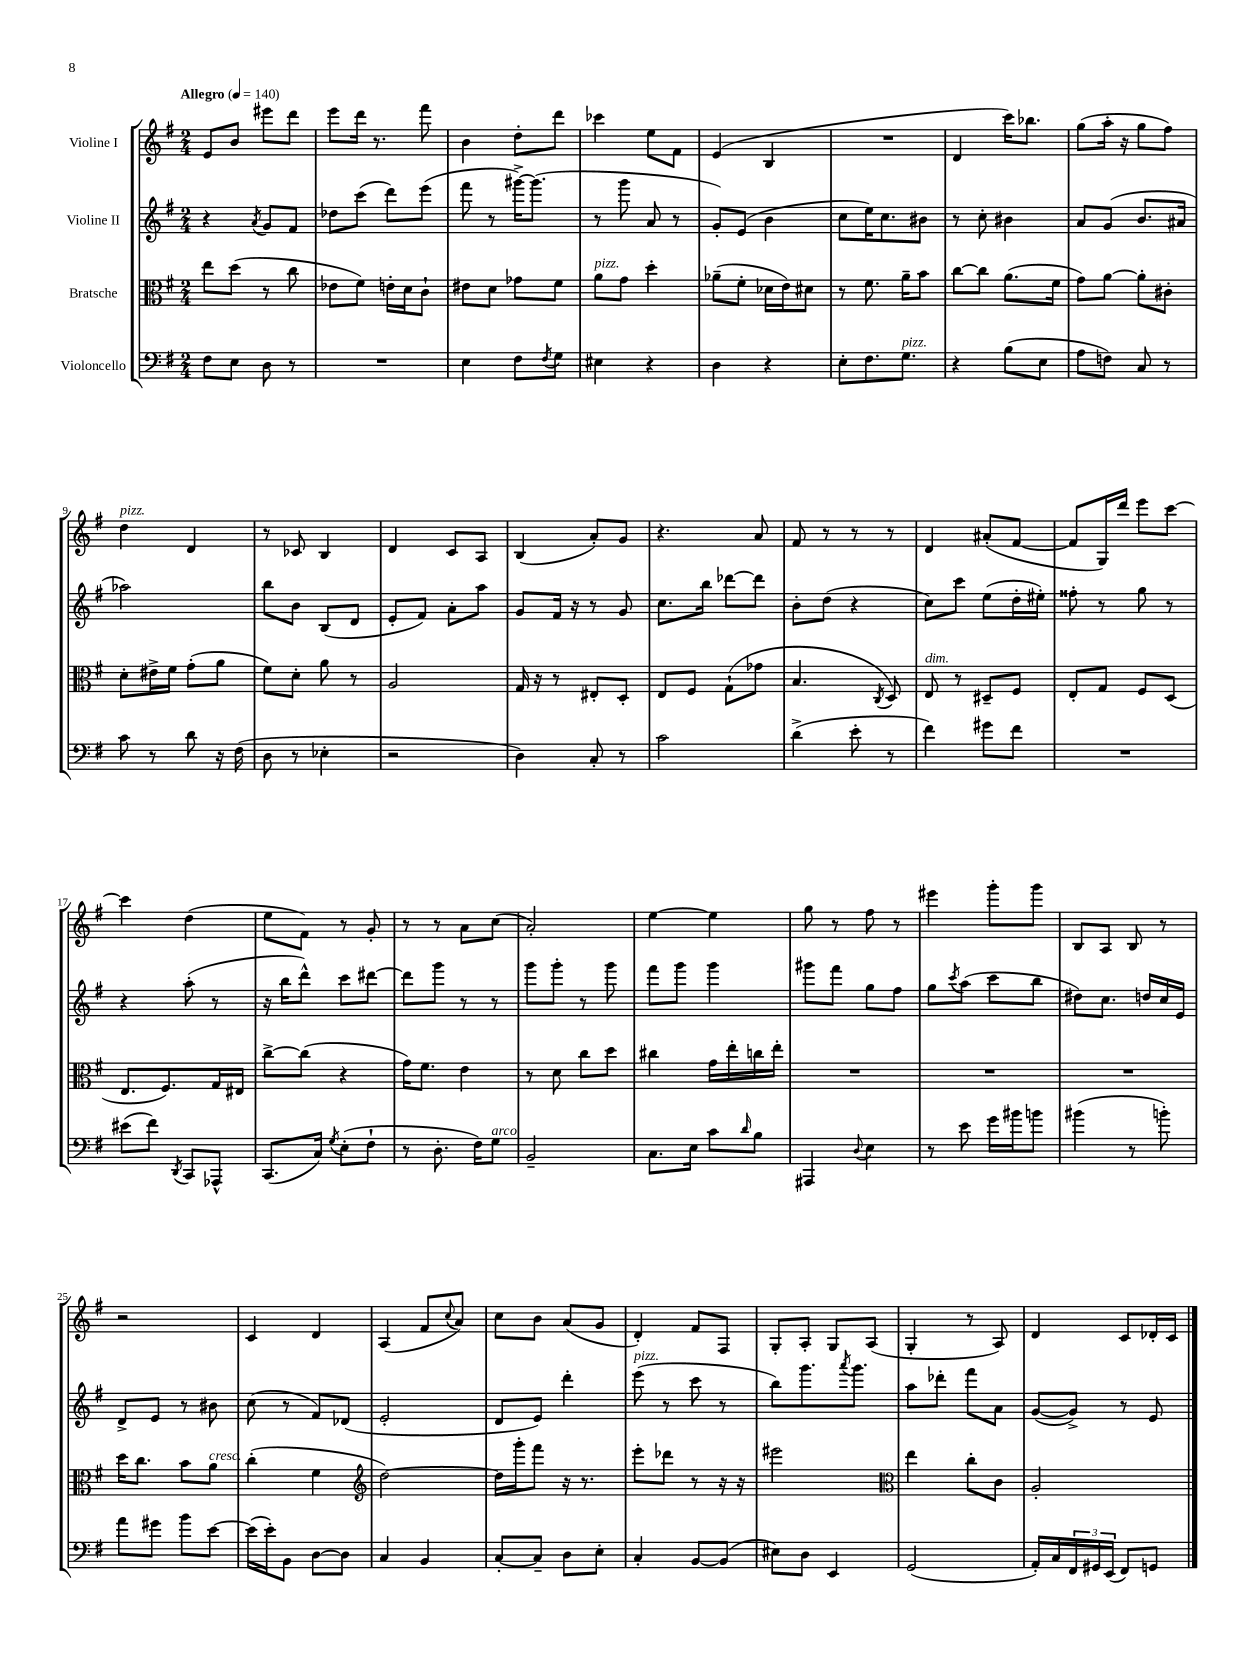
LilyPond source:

<<
\new StaffGroup <<
\new Staff = "s0" \with { instrumentName = "Violine I" } {
    \clef treble \key g \major \numericTimeSignature \time 2/4 \tempo "Allegro" 4 = 140
    e'8 b'8 eis'''8 d'''8 |
    e'''8 d'''16 r8. fis'''8 |
    b'4 d''8-. d'''8 |
    ces'''4 e''8 fis'8 |
    e'4( b4 |
    R2 |
    d'4 c'''16) bes''8. |
    g''8( a''16-. r16 g''8 fis''8) |
    d''4^\markup { \italic "pizz." } d'4 |
    r8 ces'8 b4 |
    d'4 c'8 a8 |
    b4( a'8-.) g'8 |
    r4. a'8 |
    fis'8 r8 r8 r8 |
    d'4 ais'8-.( fis'8~ |
    fis'8 g16) d'''16 e'''8 c'''8~ |
    c'''4 d''4( |
    e''8 fis'8) r8 g'8-. |
    r8 r8 a'8 c''8( |
    a'2-.) |
    e''4~ e''4 |
    g''8 r8 fis''8 r8 |
    eis'''4 g'''8-. g'''8 |
    b8 a8 b8 r8 |
    r2 |
    c'4 d'4 |
    a4( fis'8 \appoggiatura { c''8 } a'8) |
    c''8 b'8 a'8( g'8 |
    d'4-.) fis'8 fis8 |
    g8-. a8-. g8 a8( |
    g4-. r8 a8) |
    d'4 c'8 des'16-. c'16 \bar "|." |
}
\new Staff = "s1" \with { instrumentName = "Violine II" } {
    \clef treble \key g \major \numericTimeSignature \time 2/4
    r4 \acciaccatura { a'8 } g'8 fis'8 |
    des''8 c'''8( d'''8) e'''8( |
    fis'''8 r8 gis'''16~->) gis'''8.( |
    r8 g'''8 a'8 r8 |
    g'8-.) e'8( b'4 |
    c''8 e''16) c''8. bis'8 |
    r8 c''8-. bis'4 |
    a'8 g'8( b'8. ais'16 |
    aes''2) |
    b''8 b'8 b8( d'8 |
    e'8-. fis'8) a'8-. a''8 |
    g'8 fis'16 r16 r8 g'8 |
    c''8. b''16 des'''8~ des'''8 |
    b'8-. d''8( r4 |
    c''8) c'''8 e''8( d''16-. eis''16-.) |
    fisis''8-. r8 g''8 r8 |
    r4 a''8-.( r8 |
    r16 b''16 d'''8-^) c'''8 dis'''8~ |
    dis'''8 g'''8 r8 r8 |
    g'''8 g'''8-. r8 g'''8 |
    fis'''8 g'''8 g'''4 |
    gis'''8 fis'''8 g''8 fis''8 |
    g''8 \acciaccatura { c'''8 } a''8( c'''8 b''8 |
    dis''8) c''8. d''16 c''16 e'16 |
    d'8-> e'8 r8 bis'8 |
    c''8( r8 fis'8) des'8( |
    e'2-. |
    d'8 e'8) d'''4-. |
    e'''8^\markup { \italic "pizz." }( r8 c'''8 r8 |
    b''8) g'''8. \acciaccatura { a'''8 } g'''8. |
    a''8 des'''8-. fis'''8 a'8 |
    g'8~( g'8->) r8 e'8 \bar "|." |
}
\new Staff = "s2" \with { instrumentName = "Bratsche" } {
    \clef alto \key g \major \numericTimeSignature \time 2/4
    e''8 d''8( r8 c''8 |
    ees'8 fis'8) e'16-. d'16 c'8-! |
    eis'8 d'8 ges'8 fis'8 |
    a'8^\markup { \italic "pizz." } g'8 d''4-. |
    aes'8--( fis'8-. des'16 e'16) dis'8 |
    r8 fis'8. a'16-- b'8 |
    c''8~ c''8 a'8.( fis'16 |
    g'8) a'8~ a'8-. cis'8-. |
    d'8-. eis'16-> fis'16 g'8-.( a'8 |
    fis'8) d'8-. a'8 r8 |
    a2 |
    g16 r16 r8 eis8-. d8-. |
    e8 fis8 g8-!( ges'8 |
    b4. \acciaccatura { c8 } d8) |
    e8^\markup { \italic "dim." } r8 dis8-- fis8 |
    e8-. g8 fis8 d8( |
    e8. fis8.) g16 eis16 |
    c''8~-> c''8( r4 |
    g'16) fis'8. e'4 |
    r8 d'8 c''8 d''8 |
    cis''4 g'16 e''16-. c''16 e''16-. |
    R2 |
    R2 |
    R2 |
    d''16 c''8. b'8 a'8^\markup { \italic "cresc." } |
    c''4-.( fis'4 |
    \clef treble d''2~) |
    d''16 g'''16-. fis'''8 r16 r8. |
    e'''8-. des'''8 r8 r16 r16 |
    eis'''2 |
    \clef alto e''4 c''8-. c'8 |
    a2-. \bar "|." |
}
\new Staff = "s3" \with { instrumentName = "Violoncello" } {
    \clef bass \key g \major \numericTimeSignature \time 2/4
    fis8 e8 d8 r8 |
    R2 |
    e4 fis8 \acciaccatura { fis8 } g8 |
    eis4 r4 |
    d4 r4 |
    e8-. fis8. g8.^\markup { \italic "pizz." } |
    r4 b8( e8 |
    a8 f8) c8 r8 |
    c'8 r8 d'8 r16 fis16( |
    d8 r8 ees4-. |
    r2 |
    d4) c8-. r8 |
    c'2 |
    d'4->( e'8-. r8 |
    fis'4) gis'8 fis'8 |
    R2 |
    eis'8( fis'8) \acciaccatura { d,8 } c,8 aes,,8-^ |
    c,8.( c16) \acciaccatura { g8 } e8-.( fis8-! |
    r8 d8.-. fis16) g8^\markup { \italic "arco" } |
    b,2-- |
    c8. e16 c'8 \grace { d'16 } b8 |
    ais,,4 \appoggiatura { d8 } e4 |
    r8 e'8 g'16 bis'16 b'8 |
    bis'4( r8 b'8-.) |
    a'8 gis'8 b'8 e'8~ |
    e'16( e'16-.) b,8 d8~ d8 |
    c4 b,4 |
    c8~-. c8-- d8 e8-. |
    c4-. b,8~ b,8( |
    eis8) d8 e,4 |
    g,2( |
    a,16-.) c16 \tuplet 3/2 { fis,16 gis,16 e,16( } fis,8) g,8 \bar "|." |
}
>>
>>
